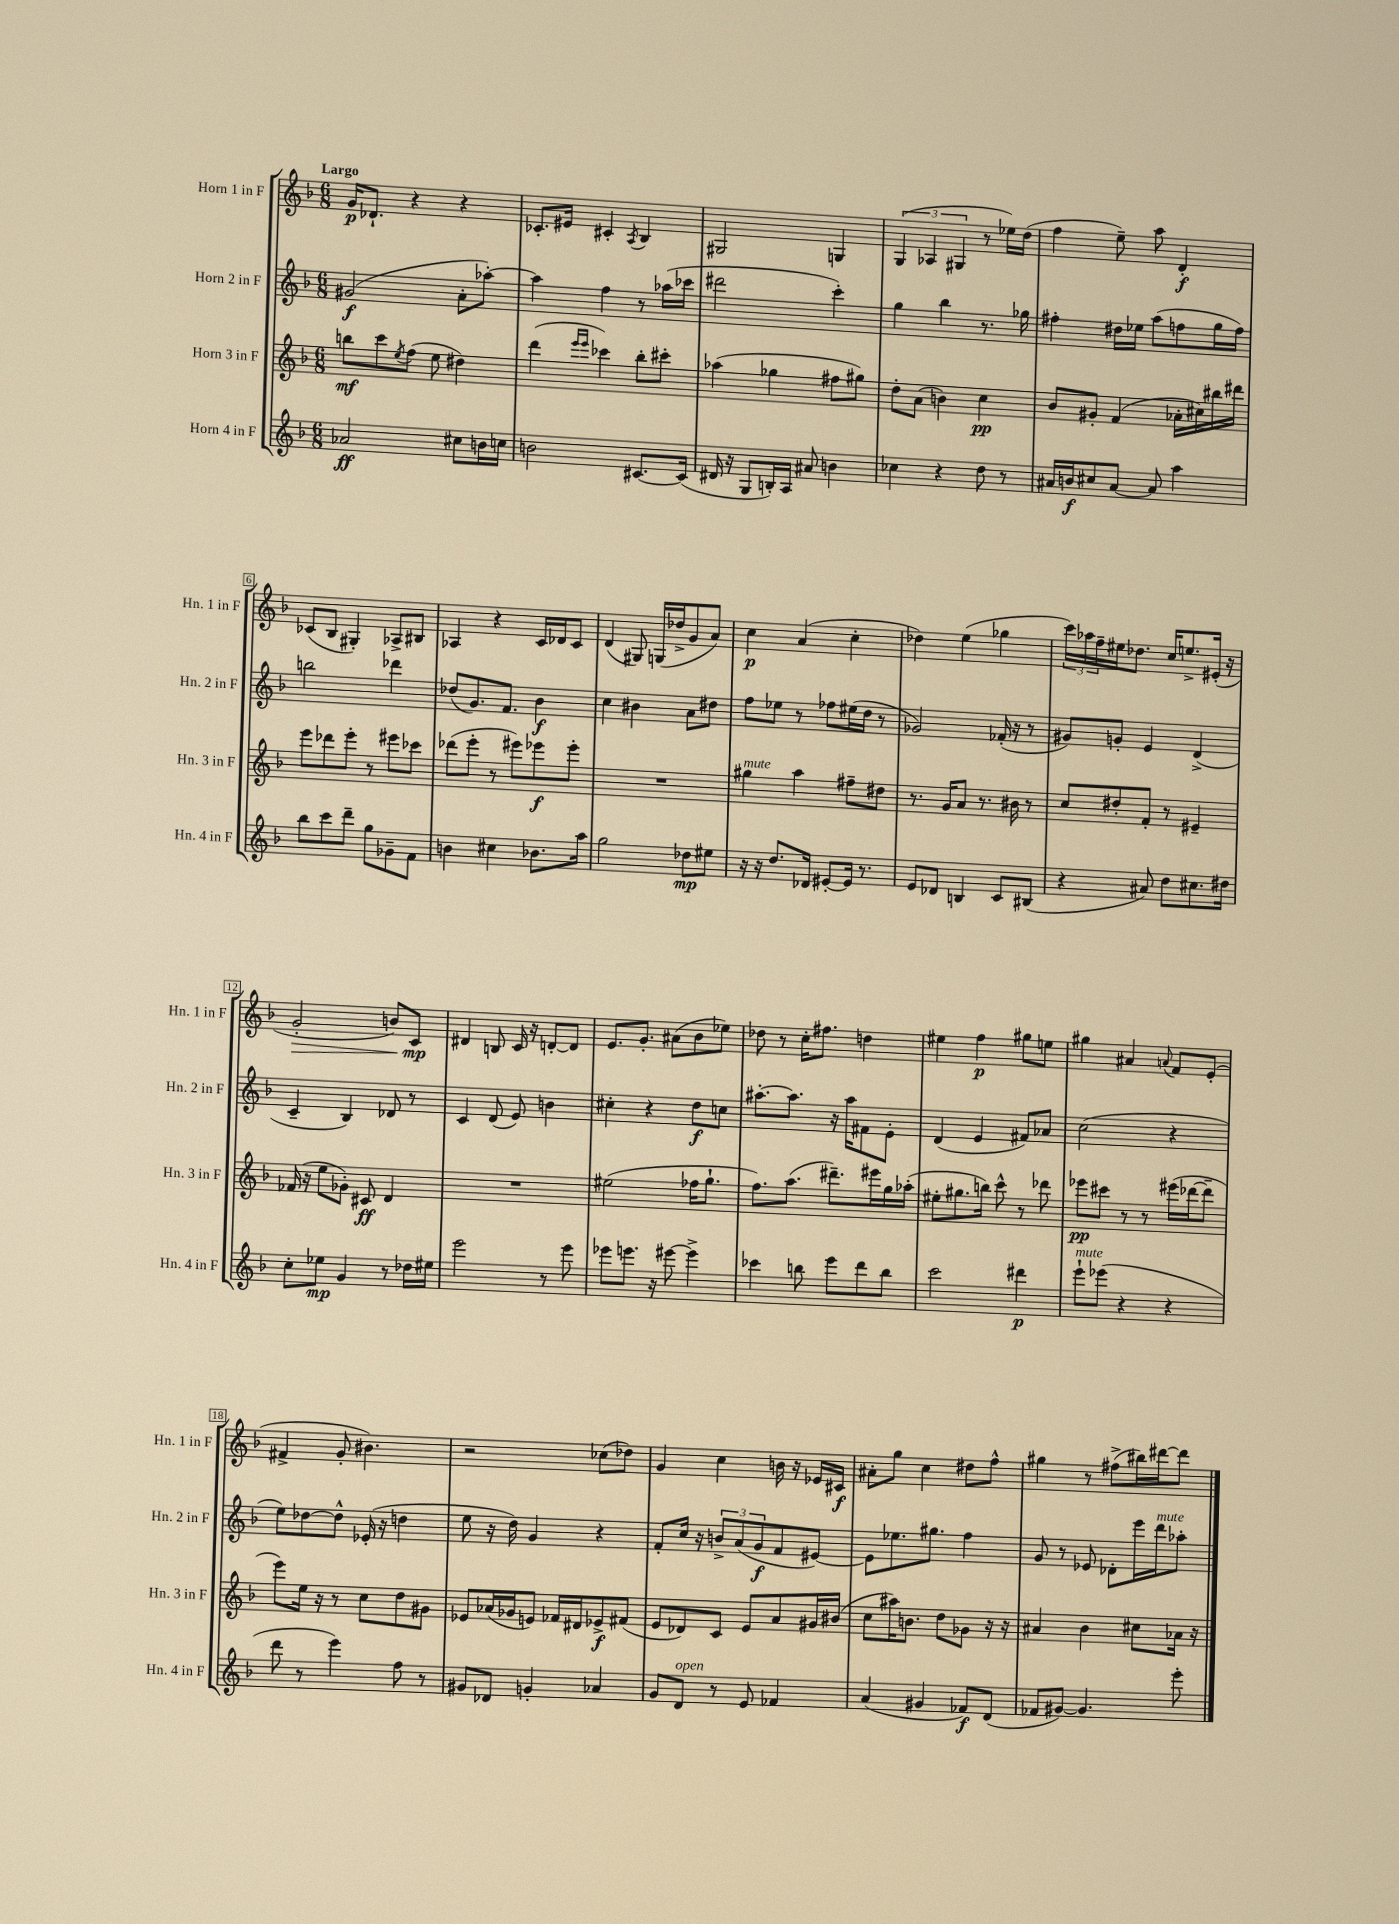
<<
\new StaffGroup <<
\new Staff = "s0" \with { instrumentName = "Horn 1 in F" shortInstrumentName = "Hn. 1 in F" } {
    \clef treble \key f \major \numericTimeSignature \time 6/8 \tempo "Largo"
    g'16\p des'8.-! r4 r4 |
    ces'8.-. eis'16 cis'4-. \acciaccatura { a8 } bes4 |
    gis2 g4 |
    \tuplet 3/2 { g4( aes4 gis4 } r8 ees''16) d''16( |
    f''4 e''8--) a''8 d'4-.\f |
    ces'8( bes8 gis4-.) aes8-> bis8 |
    aes4 r4 c'16 des'16 c'8 |
    d'4( gis8) g16( des''16-> g'8 a'8) |
    c''4\p a'4( c''4-. |
    des''4) e''4( ges''4 |
    \tuplet 3/2 { c'''16) aes''16 f''16-- } eis''16 des''8. c''16 e''8.-> eis'16-.( r16 |
    g'2-.\> b'8) c'8\mp\! |
    dis'4 b8 c'16 r16 d'8~-. d'8 |
    e'8. g'8.-. ais'8( bes'8 ees''8) |
    des''8 r8 c''16-. fis''8. d''4 |
    eis''4 f''4\p gis''8 e''8 |
    gis''4 ais'4 \appoggiatura { a'8 } f'8 e'8-.( |
    fis'4-> g'8-. bis'4.) |
    r2 ces''8( des''8) |
    g'4 c''4 b'16 r16 ees'16 cis'16\f |
    ais'8-. g''8 c''4 dis''8 f''8-^ |
    gis''4 r8 fis''8->( bis''16) dis'''16~ dis'''8 \bar "|." |
}
\new Staff = "s1" \with { instrumentName = "Horn 2 in F" shortInstrumentName = "Hn. 2 in F" } {
    \clef treble \key f \major \numericTimeSignature \time 6/8
    gis'2\f( a'8-. aes''8~-.) |
    aes''4 f''4 r8 aes''16( ces'''16 |
    dis'''2 c'''4-.) |
    g''4 bes''4 r8. ges''16 |
    fis''4-. dis''16 ees''16 a''8( f''8 g''16 f''16) |
    b''2 des'''4 |
    des''8( g'8.) f'8. bes'4\f |
    c''4 bis'4 a'8 dis''8 |
    f''8 ees''8 r8 fes''8 eis''16( d''16 r8 |
    ges'2) fes'16-.( r16 r8 |
    gis'8) g'8-. e'4 d'4->( |
    c'4-- bes4) des'8 r8 |
    c'4 d'8( e'8) b'4 |
    cis''4-. r4 d''8\f c''8 |
    ais''8.~-. ais''8. r16 ais''16 fis'8 e'8-. |
    d'4( e'4 fis'8) aes'8 |
    c''2( r4 |
    e''8) des''8~ des''8-^ ees'16-.( r16 d''4 |
    e''8 r16 d''16) g'4 r4 |
    f'8-. c''16 r16 \tuplet 3/2 { b'8-> a'8( g'8\f } f'8 eis'8~) |
    eis'8 ees''8. gis''8. f''4 |
    g'8 r8 ees'8 des'8-. e'''16 d'''16^\markup { \italic "mute" } aes''8-. \bar "|." |
}
\new Staff = "s2" \with { instrumentName = "Horn 3 in F" shortInstrumentName = "Hn. 3 in F" } {
    \clef treble \key f \major \numericTimeSignature \time 6/8
    b''8\mf c'''8 \acciaccatura { e''8 } f''8( e''8 dis''4) |
    d'''4( \grace { e'''16 e'''16 } ces'''4) bes''8-. cis'''8-. |
    aes''4( ges''4 fis''8 gis''8) |
    d''8-. a'8( b'4) c''4\pp |
    bes'8 gis'8-. f'4( aes'16-. cis''16) bis''16 dis'''16 |
    e'''8 des'''8 e'''8-. r8 eis'''8 ces'''8 |
    des'''8( e'''8-. r8 eis'''8) ees'''8\f ees'''8-. |
    R2. |
    gis''4^\markup { \italic "mute" } a''4 fis''8-- dis''8 |
    r8. g'16 a'8 r8. bis'16 r8 |
    c''8 dis''8-. f'8-. r8 eis'4-- |
    fes'16( r16 e''8 ges'8-.) cis'8\ff d'4 |
    R2. |
    eis''2( fes''16 g''8.-! |
    f''8.) a''8.( dis'''8.--) eis'''16 g''16 aes''16-.( |
    eis''8-. gis''8. b''16) c'''8-^ r8 des'''8 |
    ees'''8\pp cis'''8 r8 r8 eis'''16( des'''16~ des'''8-- |
    e'''8) e''16 r16 r8 c''8 d''8 gis'8 |
    ees'8 aes'16( ges'16 e'8) fes'16 dis'16 ees'8->\f fis'8( |
    e'8 des'8) c'8 e'8 a'8 gis'16 bis'16( |
    c''8 ais''16) b'8. d''8 ges'8 r16 r16 |
    ais'4 bes'4 cis''8 aes'16 r16 \bar "|." |
}
\new Staff = "s3" \with { instrumentName = "Horn 4 in F" shortInstrumentName = "Hn. 4 in F" } {
    \clef treble \key f \major \numericTimeSignature \time 6/8
    aes'2\ff cis''8 b'16 c''16 |
    b'2 cis'8.~ cis'16( |
    dis'16 r16 g8 b16-.) a16 ais'8 b'4 |
    ces''4 r4 d''8 r8 |
    ais'16 b'16\f cis''8 ais'8~ ais'8 a''4 |
    bes''8 c'''8 d'''8-- g''8 ges'8-- f'8 |
    b'4 cis''4 bes'8. a''16 |
    g''2 des''8\mp eis''8 |
    r16 r16 d''8. des'16 eis'8~-. eis'16 r8. |
    e'8 des'8 b4 c'8 bis8( |
    r4 ais'8) d''8 cis''8. dis''16 |
    c''8-. ees''8\mp g'4 r8 des''16 eis''16 |
    e'''2 r8 e'''8 |
    ees'''8 e'''8. r16 eis'''8~ eis'''4-> |
    ces'''4 b''8 e'''8 d'''8 b''8 |
    c'''2 dis'''4\p |
    e'''8-!^\markup { \italic "mute" } ees'''8( r4 r4 |
    d'''8 r8 e'''4) f''8 r8 |
    gis'8 des'8 g'4-. aes'4 |
    g'8 d'8^\markup { \italic "open" } r8 e'8 fes'4 |
    a'4( gis'4 fes'8\f) d'8( |
    fes'8 gis'8~) gis'4. e'''8-. \bar "|." |
}
>>
>>
\layout { \context { \Score \override BarNumber.stencil = #(make-stencil-boxer 0.1 0.3 ly:text-interface::print) } }
